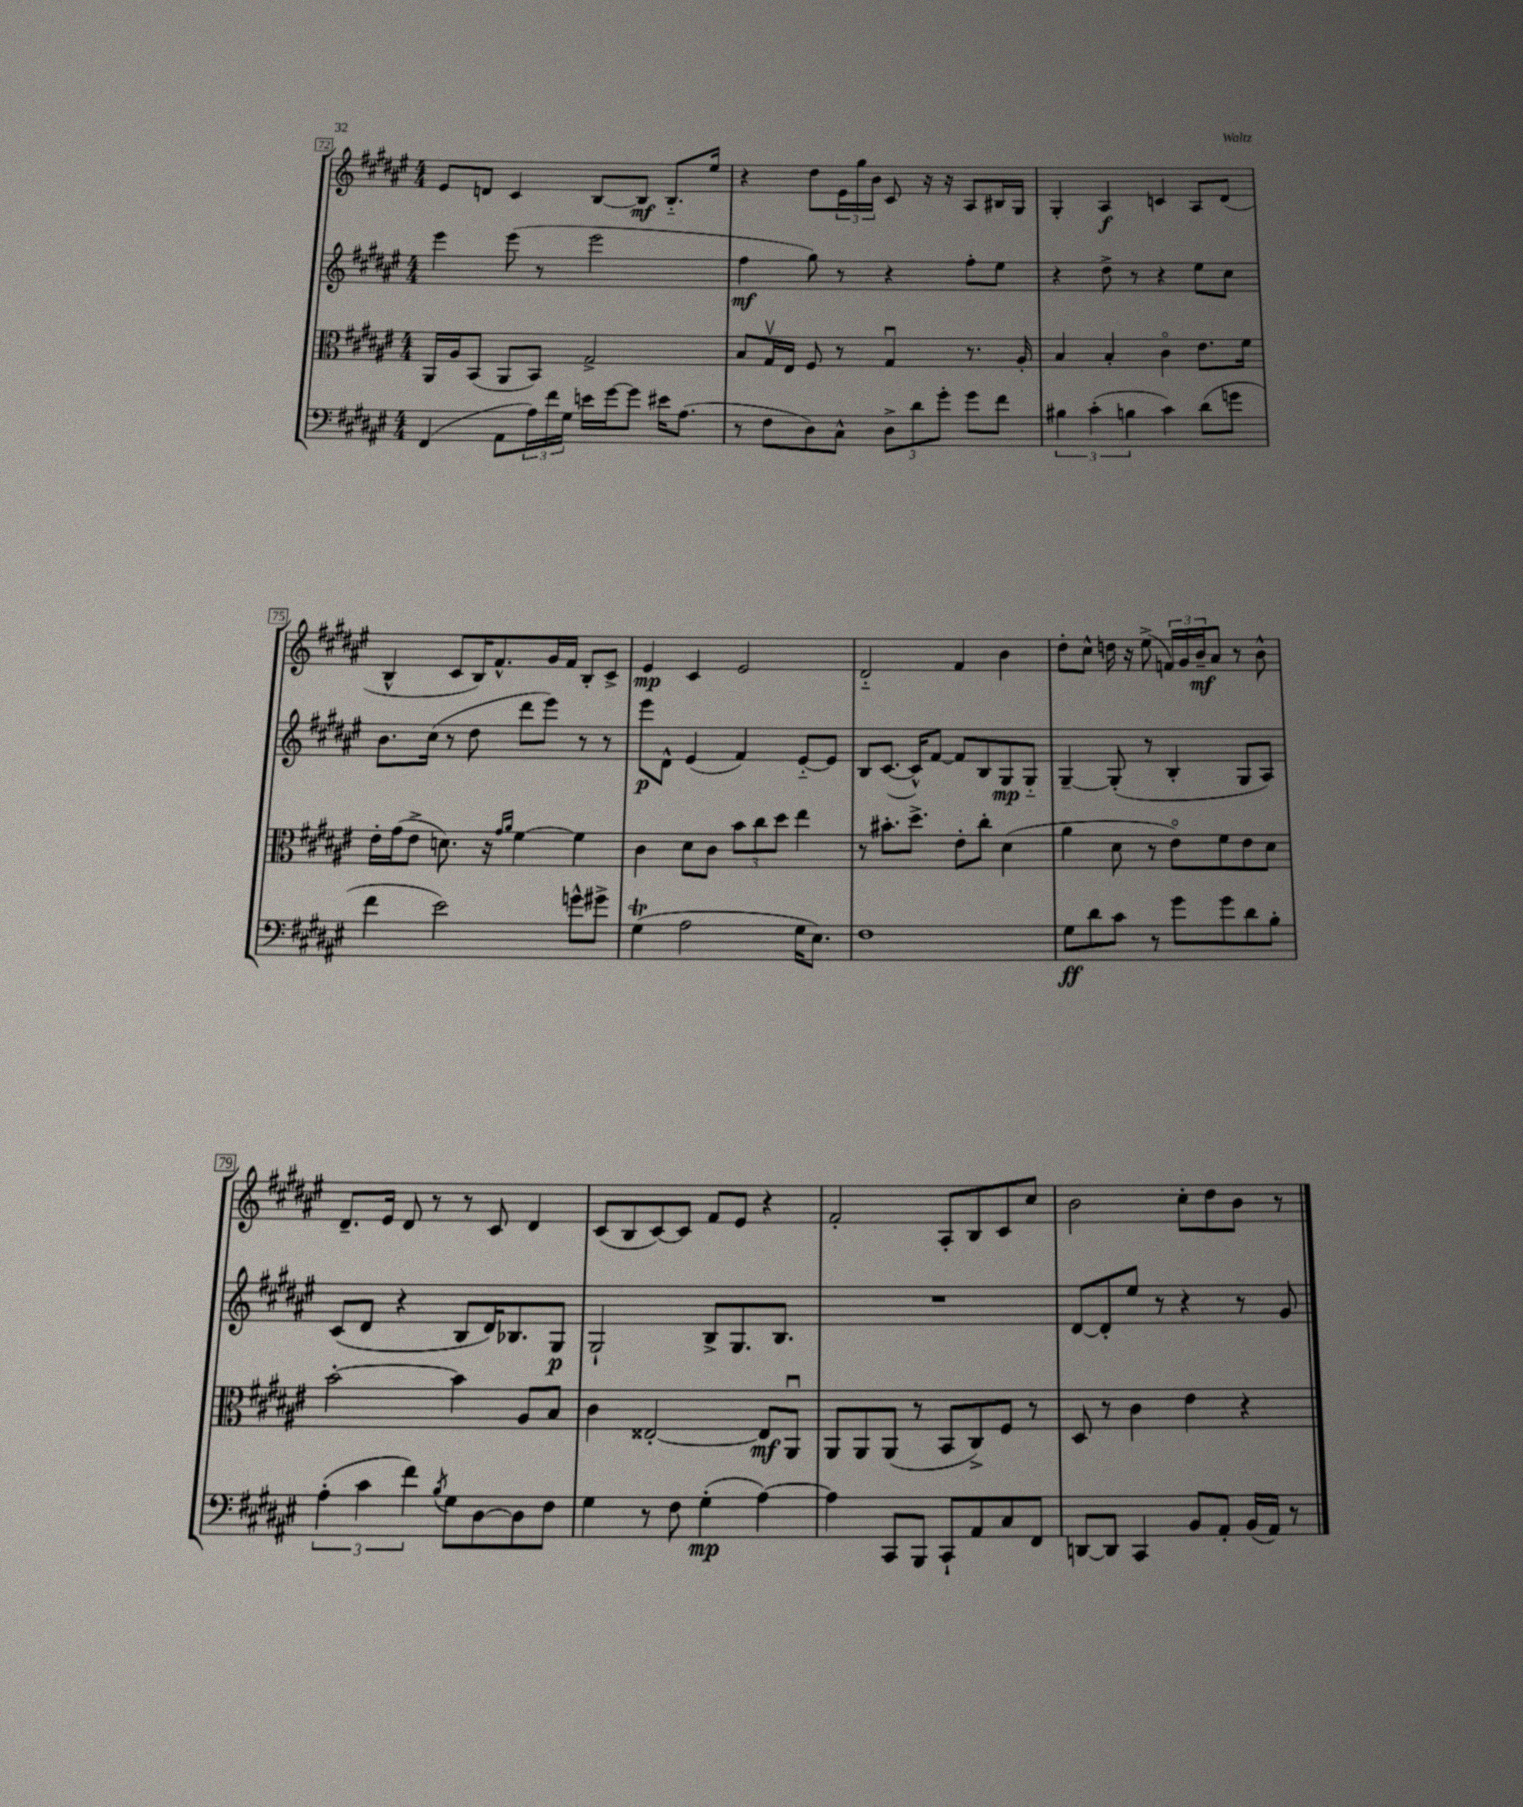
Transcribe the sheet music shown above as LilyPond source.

<<
\new StaffGroup <<
\new Staff = "s0" {
    \clef treble \key fis \major \numericTimeSignature \time 4/4
    eis'8 d'8 cis'4 b8~ b8\mf b8.-_ eis''16 |
    r4 dis''8 \tuplet 3/2 { eis'16 gis''16 b'16 } cis'8 r16 r16 ais8 bis16 gis16 |
    gis4-. ais4\f c'4 ais8 dis'8( |
    b4-^ cis'8 b16) fis'8.-^ gis'16 fis'16 b8-. cis'8-> |
    eis'4\mp cis'4 eis'2 |
    dis'2-_ fis'4 b'4 |
    dis''8-. cis''8-^ d''16 r16 eis''8->( \tuplet 3/2 { f'16) gis'16 b'16--\mf } ais'8 r8 b'8-^ |
    dis'8.-- eis'16 dis'8 r8 r8 cis'8 dis'4 |
    cis'8( b8 cis'8~) cis'8 fis'8 eis'8 r4 |
    fis'2-. ais8-. b8 cis'8 cis''8 |
    b'2 cis''8-. dis''8 b'8 r8 \bar "|." |
}
\new Staff = "s1" {
    \clef treble \key fis \major \numericTimeSignature \time 4/4
    eis'''4 eis'''8( r8 eis'''2 |
    fis''4\mf gis''8) r8 r4 fis''8-. eis''8 |
    r4 dis''8-> r8 r4 eis''8 cis''8 |
    b'8. cis''16( r8 dis''8 dis'''8 eis'''8) r8 r8 |
    eis'''8\p dis'8-^ eis'4( fis'4) eis'8~-_ eis'8 |
    b8 cis'8.~( cis'16-^) fis'8~ fis'8 b8 gis8\mp gis8-_ |
    gis4~-- gis8-.( r8 b4-. gis8 ais8) |
    cis'8( dis'8 r4 b8 dis'16) bes8. gis8\p |
    gis2-! b8-> gis8. b8. |
    R1 |
    dis'8~ dis'8-. eis''8 r8 r4 r8 gis'8 \bar "|." |
}
\new Staff = "s2" {
    \clef alto \key fis \major \numericTimeSignature \time 4/4
    ais,16 ais16 b,8( ais,8 b,8) gis2-> |
    b8 gis16\upbow eis16 fis8 r8 gis4\downbow r8. ais16-. |
    b4 b4-. cis'4\flageolet eis'8. fis'16 |
    eis'16-. gis'16( eis'8-> d'8.) r16 \grace { gis'16 ais'16 } fis'4~ fis'4 |
    cis'4 dis'8 cis'8 \tuplet 3/2 { b'8 cis''8 dis''8 } eis''4 |
    r8 bis'8.-. dis''8.-> eis'8-. cis''8-. dis'4( |
    ais'4 dis'8 r8 eis'8\flageolet) fis'8 eis'8 dis'8 |
    b'2~-. b'4 ais8 b8 |
    cis'4 eisis2~-. eisis8\mf ais,8\downbow |
    ais,8 ais,8 ais,8( r8 b,8 cis8->) fis8 r8 |
    dis8 r8 cis'4 eis'4 r4 \bar "|." |
}
\new Staff = "s3" {
    \clef bass \key fis \major \numericTimeSignature \time 4/4
    fis,4( ais,8 \tuplet 3/2 { ais16) fis'16 gis16 } e'16 gis'16~ gis'8 eis'16 ais8.( |
    r8 fis8 dis8) cis8-^ \tuplet 3/2 { dis8-> dis'8 gis'8-. } gis'8 fis'8 |
    \tuplet 3/2 { bis4 cis'4-.( b4 } cis'4) dis'8( g'8 |
    fis'4 eis'2) g'8-^ gis'8-> |
    gis4\trill( ais2 gis16 eis8.) |
    fis1 |
    gis8\ff dis'8 cis'8 r8 gis'8 gis'8 dis'8 b8-. |
    \tuplet 3/2 { ais4-.( cis'4 fis'4) } \acciaccatura { b8 } gis8 dis8~ dis8 fis8 |
    gis4 r8 fis8 gis4-.\mp( ais4~) |
    ais4 cis,8 b,,8 cis,8-! ais,8 cis8 fis,8 |
    d,8~ d,8 cis,4 b,8 ais,8-. b,16( ais,16) r8 \bar "|." |
}
>>
>>
\layout { \context { \Score currentBarNumber = #72 \override BarNumber.stencil = #(make-stencil-boxer 0.1 0.3 ly:text-interface::print) } }
